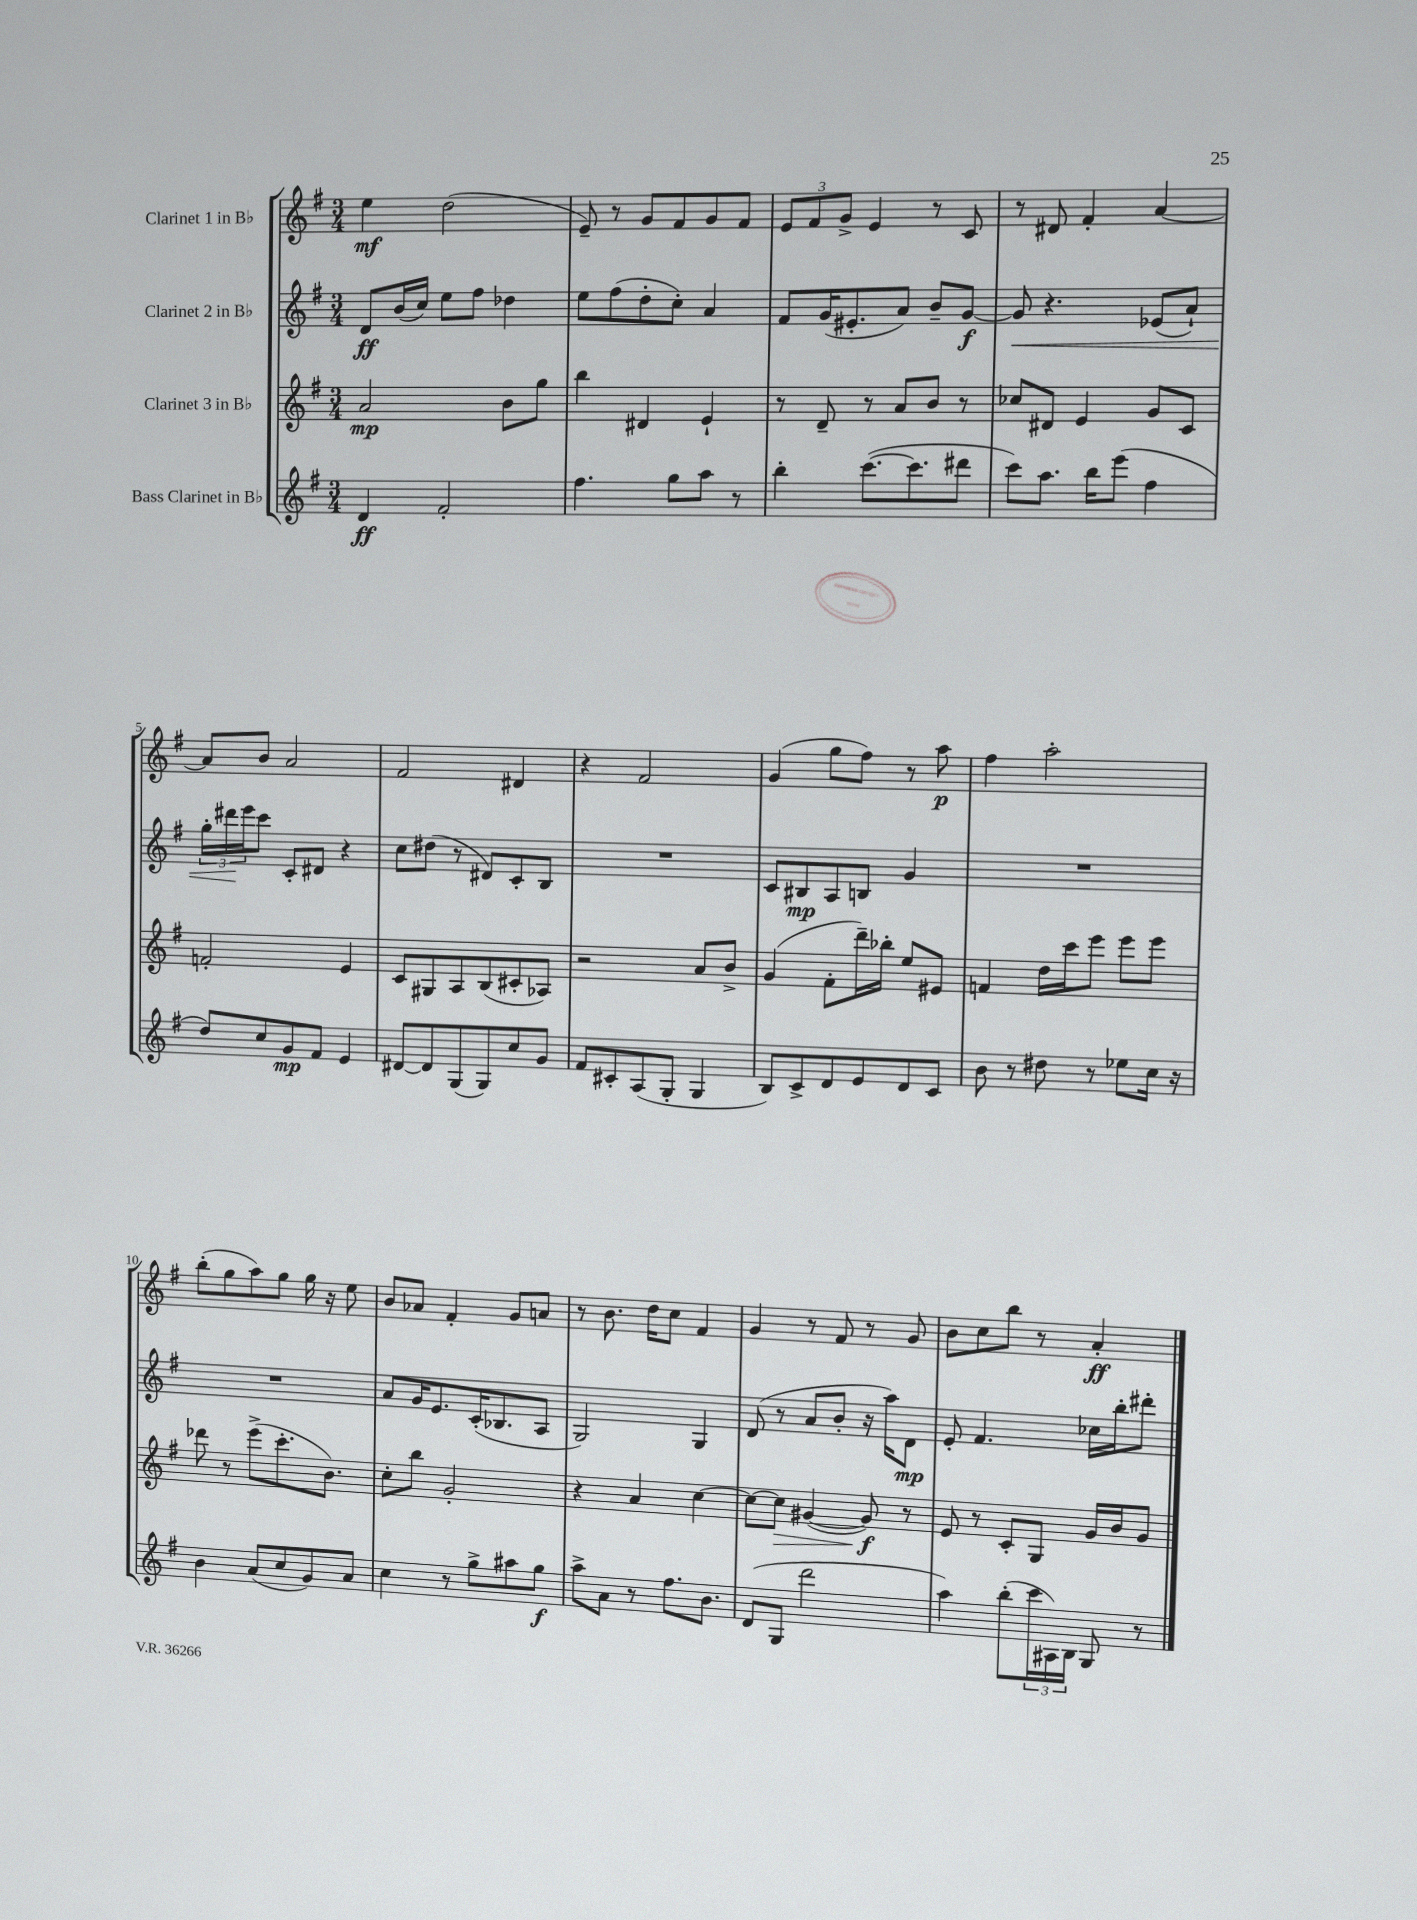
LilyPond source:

<<
\new StaffGroup <<
\new Staff = "s0" \with { instrumentName = "Clarinet 1 in Bb" } {
    \clef treble \key g \major \numericTimeSignature \time 3/4
    e''4\mf d''2( |
    e'8--) r8 g'8 fis'8 g'8 fis'8 |
    \tuplet 3/2 { e'8 fis'8 g'8-> } e'4 r8 c'8 |
    r8 dis'8 fis'4-. a'4~ |
    a'8 b'8 a'2 |
    fis'2 dis'4 |
    r4 fis'2 |
    g'4( g''8 fis''8) r8 a''8\p |
    fis''4 a''2-. |
    b''8-.( g''8 a''8) g''8 g''16 r16 e''8 |
    b'8 aes'8 fis'4-. g'8 a'8 |
    r8 b'8. d''16 c''8 fis'4 |
    g'4 r8 fis'8 r8 g'8 |
    b'8 c''8 b''8 r8 a'4-.\ff \bar "|." |
}
\new Staff = "s1" \with { instrumentName = "Clarinet 2 in Bb" } {
    \clef treble \key g \major \numericTimeSignature \time 3/4
    d'8\ff b'16( c''16) e''8 fis''8 des''4 |
    e''8 fis''8( d''8-. c''8-.) a'4 |
    fis'8 g'16( eis'8.-. a'8) b'8-- g'8~\f |
    g'8\< r4. ees'8( a'8-!) |
    \tuplet 3/2 { g''16-. dis'''16\! e'''16 } c'''8 c'8-. dis'8 r4 |
    c''8 dis''8( r8 dis'8) c'8-. b8 |
    R2. |
    c'8 bis8\mp a8 b8 g'4 |
    R2. |
    R2. |
    a'8 g'16 e'8. c'16-.( bes8. a8 |
    g2) g4 |
    d'8( r8 a'8 b'8-. r16 a''16) d'8\mp |
    e'8-. fis'4. ces''16 b''16-. dis'''8-. \bar "|." |
}
\new Staff = "s2" \with { instrumentName = "Clarinet 3 in Bb" } {
    \clef treble \key g \major \numericTimeSignature \time 3/4
    a'2\mp b'8 g''8 |
    b''4 dis'4 e'4-! |
    r8 d'8-- r8 a'8 b'8 r8 |
    ces''8 dis'8 e'4 g'8 c'8 |
    f'2-. e'4 |
    c'8 gis8 a8 b8( cis'8-. aes8) |
    r2 a'8 b'8-> |
    g'4( fis'8-. d'''16--) bes''16-. e''8 eis'8 |
    f'4 d''16 c'''16 e'''8 e'''8 e'''8 |
    des'''8 r8 e'''8->( c'''8.-. b'8.) |
    c''8-. b''8 g'2-. |
    r4 a'4 c''4~ |
    c''8~ c''8\> gis'4~( gis'8\f\!) r8 |
    e'8 r8 c'8-. g8 g'16 b'16 g'8 \bar "|." |
}
\new Staff = "s3" \with { instrumentName = "Bass Clarinet in Bb" } {
    \clef treble \key g \major \numericTimeSignature \time 3/4
    d'4\ff fis'2-. |
    fis''4. g''8 a''8 r8 |
    b''4-. c'''8.~( c'''8. dis'''8 |
    c'''8) a''8. b''16 e'''8( fis''4 |
    d''8) c''8 g'8\mp fis'8 e'4 |
    dis'8~ dis'8 g8( g8) c''8 g'8 |
    fis'8 cis'8-. a8( g8-. g4 |
    b8) c'8-> d'8 e'8 d'8 c'8 |
    b'8 r8 dis''8 r8 ees''8 c''16 r16 |
    b'4 a'8( c''8 g'8) a'8 |
    c''4 r8 g''8-> ais''8 g''8\f |
    a''8-> a'8 r8 fis''8. b'8. |
    d'8( g8 d'''2 |
    a''4) b''8-.( \tuplet 3/2 { c'''16 ais16) b16 } g8 r8 \bar "|." |
}
>>
>>
